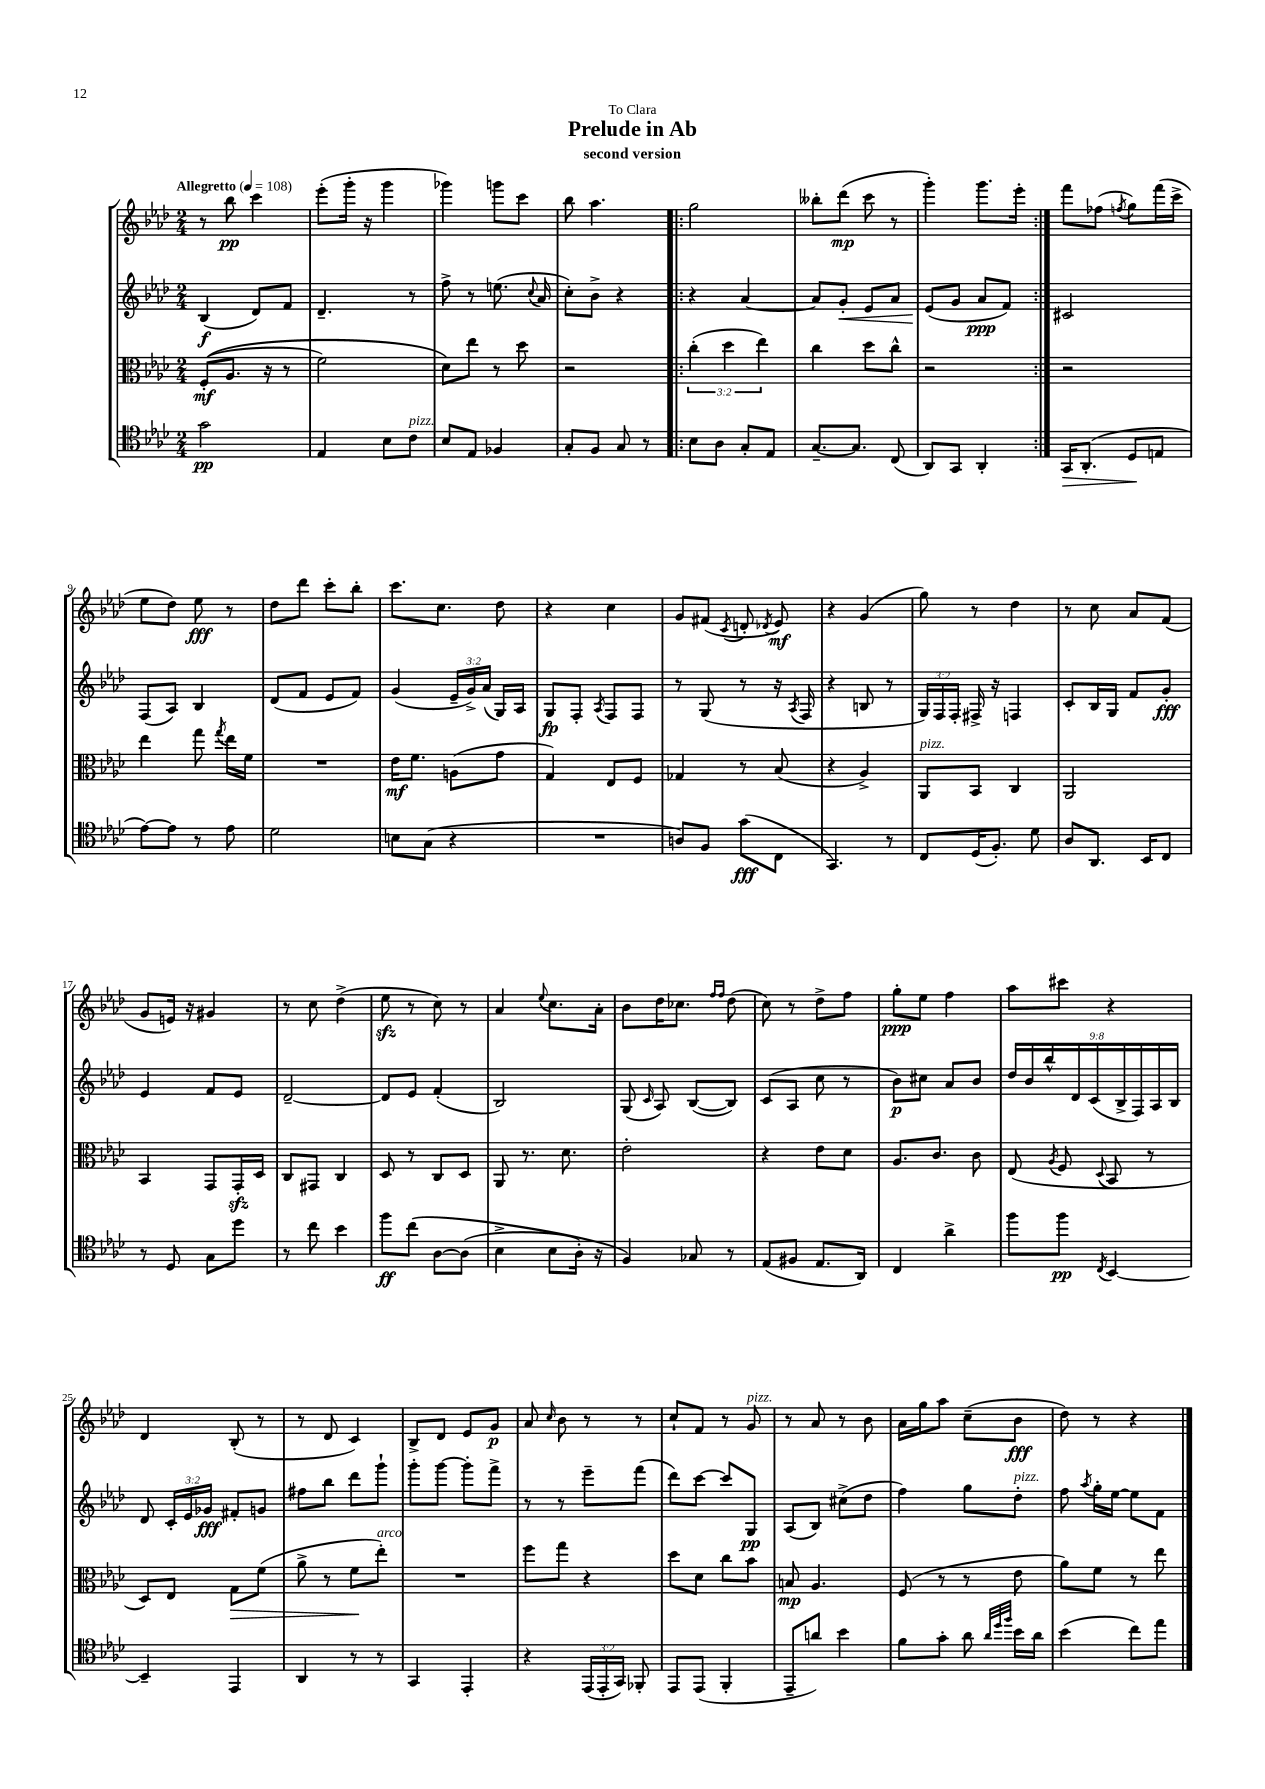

**kern	**dynam	**kern	**dynam	**kern	**dynam	**kern	**dynam
*part4	*part4	*part3	*part3	*part2	*part2	*part1	*part1
*staff4	*staff4	*staff3	*staff3	*staff2	*staff2	*staff1	*staff1
*clefC4	*	*clefC3	*	*clefG2	*	*clefG2	*
*k[b-e-a-d-]	*	*k[b-e-a-d-]	*	*k[b-e-a-d-]	*	*k[b-e-a-d-]	*
*M2/4	*	*M2/4	*	*M2/4	*	*M2/4	*
*MM108	*	*MM108	*	*MM108	*	*MM108	*
=1	=1	=1	=1	=1	=1	=1	=1
!	!	!	!	!	!	!LO:TX:a:B:t=Allegretto	!
2g\	pp	((8F'/L	mf	(4B-/	f	8r	.
.	.	8.A-/J	.	.	.	8bb-\	pp
.	.	.	.	8d-/L)	.	4ccc\	.
.	.	16r	.	.	.	.	.
.	.	8r	.	8f/J	.	.	.
=2	=2	=2	=2	=2	=2	=2	=2
4E-/	.	2f\)	.	4.d-~/	.	(8eee-'\L	.
.	.	.	.	.	.	16ggg'\Jk	.
.	.	.	.	.	.	16r	.
8B-\L	.	.	.	.	.	4ggg\	.
!LO:TX:a:i:t=pizz.	!	!	!	!	!	!	!
8c\J	.	.	.	8r	.	.	.
=3	=3	=3	=3	=3	=3	=3	=3
8B-/L	.	8d-\L)	.	8ff^\	.	4ggg-X\)	.
8E-/J	.	8ee-\J	.	8r	.	.	.
4F-X/	.	8r	.	(8.een\	.	8gggn\L	.
.	.	8dd-\	.	.	.	8ccc\J	.
.	.	.	.	8qqcc/	.	.	.
.	.	.	.	16a-/	.	.	.
=4	=4	=4	=4	=4	=4	=4	=4
8G'/L	.	2r	.	8cc'\L)	.	8bb-\	.
8F/J	.	.	.	8b-^\J	.	4.aa-\	.
8G/	.	.	.	4r	.	.	.
8r	.	.	.	.	.	.	.
=5!|:	=5!|:	=5!|:	=5!|:	=5!|:	=5!|:	=5!|:	=5!|:
8B-\L	.	(6cc'\	.	4r	.	2gg\	.
8A-\J	.	.	.	.	.	.	.
.	.	6dd-\	.	.	.	.	.
8G'/L	.	.	.	[4a-/	.	.	.
.	.	6ee-\)	.	.	.	.	.
8E-/J	.	.	.	.	.	.	.
=6	=6	=6	=6	=6	=6	=6	=6
[8.G~/L	.	4cc\	.	8a-/L]	.	8bb--X'\L	.
!	!	!	!	!	!LO:HP:b	!	!
.	.	.	.	8g'/J	<	(8ddd-\J	mp
8.G/J]	.	.	.	.	.	.	.
.	.	8dd-\L	.	8e-/L	.	8ccc\	.
(8C/	.	8cc^^\J	.	8a-/J	.	8r	.
=7	=7	=7	=7	=7	=7	=7	=7
8AA-/L)	.	2r	.	(8e-/L	.	4ggg'\)	.
8GG/J	.	.	.	8g/J	[	.	.
4AA-'/	.	.	.	8a-/L	ppp	8.ggg\L	.
.	.	.	.	8f/J)	.	.	.
.	.	.	.	.	.	16eee-'\Jk	.
=8:|!	=8:|!	=8:|!	=8:|!	=8:|!	=8:|!	=8:|!	=8:|!
!	!LO:HP:b	!	!	!	!	!	!
16GG/KL	>	2r	.	2c#X/	.	8fff\L	.
(8.AA-'/J	.	.	.	.	.	.	.
.	.	.	.	.	.	(8ff-X\J	.
.	.	.	.	.	.	8qffn/	.
8D-/L	.	.	.	.	.	8gg\L)	.
8En/J	]	.	.	.	.	(16fff\L	.
.	.	.	.	.	.	16ccc^\JJ	.
!!LO:LB:g=z
=9	=9	=9	=9	=9	=9	=9	=9
[8e-\L)	.	4ee-\	.	(8F/L	.	8ee-\L	.
8e-\J]	.	.	.	8A-/J)	.	8dd-\J)	.
8r	.	8gg\	.	4B-/	.	8ee-\	fff
.	.	8qgg/	.	.	.	.	.
8e-\	.	16ee-\LL	.	.	.	8r	.
.	.	16f\JJ	.	.	.	.	.
=10	=10	=10	=10	=10	=10	=10	=10
2d-\	.	2r	.	(8d-/L	.	8dd-\L	.
.	.	.	.	8f/J	.	8ddd-\J	.
.	.	.	.	8e-/L	.	8ccc'\L	.
.	.	.	.	8f/J)	.	8bb-'\J	.
=11	=11	=11	=11	=11	=11	=11	=11
8Bn\L	.	16e-\KL	mf	(4g/	.	8.ccc\L	.
.	.	8.f\J	.	.	.	.	.
(8G\J	.	.	.	.	.	.	.
.	.	.	.	.	.	8.cc\J	.
4r	.	(8An\L	.	24e-~/LL	.	.	.
.	.	.	.	24g^/)	.	.	.
.	.	.	.	(24a-/JJ	.	.	.
.	.	8g\J	.	16G/LL)	.	8dd-\	.
.	.	.	.	16A-/JJ	.	.	.
=12	=12	=12	=12	=12	=12	=12	=12
2r	.	4G/)	.	8G/L	fp	4r	.
.	.	.	.	8F'/J	.	.	.
.	.	.	.	8qA-/	.	.	.
.	.	8E-/L	.	8F/L	.	4cc\	.
.	.	8F/J	.	8F/J	.	.	.
=13	=13	=13	=13	=13	=13	=13	=13
8An/L)	.	4G-X/	.	8r	.	8g/L	.
8F/J	.	.	.	(8G/	.	(8f#X/J	.
.	.	.	.	.	.	8qc/	.
(8g\L	fff	8r	.	8r	.	8dn'/	.
.	.	.	.	.	.	8qd-X/	.
8C\J	.	(8B-/	.	16r	.	8e-/)	mf
.	.	.	.	8qA-/	.	.	.
.	.	.	.	16F/	.	.	.
=14	=14	=14	=14	=14	=14	=14	=14
4.GG/)	.	4r	.	4r	.	4r	.
.	.	4A-^/)	.	8Bn/	.	(4g/	.
8r	.	.	.	8r	.	.	.
=15	=15	=15	=15	=15	=15	=15	=15
!	!	!LO:TX:a:i:t=pizz.	!	!	!	!	!
8C/L	.	8AA-/L	.	24G/LL)	.	8gg\)	.
.	.	.	.	24F/	.	.	.
.	.	.	.	24F'/JJ	.	.	.
(16D-/K	.	8BB-/J	.	16F#X^/	.	8r	.
8.F'/J)	.	.	.	16r	.	.	.
.	.	4C/	.	4Fn/	.	4dd-\	.
8d-\	.	.	.	.	.	.	.
=16	=16	=16	=16	=16	=16	=16	=16
8A-/L	.	2AA-/	.	8c'/L	.	8r	.
8.AA-/J	.	.	.	16B-/L	.	8cc\	.
.	.	.	.	16G/JJ	.	.	.
.	.	.	.	8f/L	.	8a-/L	.
16BB-/KL	.	.	.	.	.	.	.
8C/J	.	.	.	8g'/J	fff	(8f/J	.
!!LO:LB:g=z
=17	=17	=17	=17	=17	=17	=17	=17
8r	.	4BB-/	.	4e-/	.	8g/L	.
8D-/	.	.	.	.	.	16en/Jk)	.
.	.	.	.	.	.	16r	.
8G\L	.	8GG/L	.	8f/L	.	4g#X/	.
8dd-\J	.	16GGzz'/L	.	8e-/J	.	.	.
.	.	16D-/JJ	.	.	.	.	.
=18	=18	=18	=18	=18	=18	=18	=18
8r	.	8C/L	.	[2d-~/	.	8r	.
8cc\	.	8GG#X/J	.	.	.	8cc\	.
4b-\	.	4C/	.	.	.	(4dd-^\	.
=19	=19	=19	=19	=19	=19	=19	=19
8ff\L	ff	8D-/	.	8d-/L]	.	8ee-zz\	.
(8cc\J	.	8r	.	8e-/J	.	8r	.
[8A-\L	.	8C/L	.	(4f'/	.	8cc\)	.
(8A-\J]	.	8D-/J	.	.	.	8r	.
=20	=20	=20	=20	=20	=20	=20	=20
4B-^\	.	8AA-/	.	2B-/)	.	4a-/	.
.	.	8.r	.	.	.	.	.
.	.	.	.	.	.	8qqee-/	.
8B-\L	.	.	.	.	.	8.cc\L	.
.	.	8.d-\	.	.	.	.	.
16A-'\Jk)	.	.	.	.	.	.	.
16r	.	.	.	.	.	16a-'\Jk	.
=21	=21	=21	=21	=21	=21	=21	=21
4F/)	.	2e-'\	.	(8G/	.	8b-\L	.
.	.	.	.	16qqc/	.	.	.
.	.	.	.	8A-/)	.	16dd-\K	.
.	.	.	.	.	.	8.cc-X\J	.
8G-X/	.	.	.	([8B-/L	.	.	.
.	.	.	.	.	.	16qqff/LL	.
.	.	.	.	.	.	16qqff/JJ	.
8r	.	.	.	8B-/J])	.	(8dd-\	.
=22	=22	=22	=22	=22	=22	=22	=22
(8E-/L	.	4r	.	(8c/L	.	8cc\)	.
8F#X/J	.	.	.	8A-/J	.	8r	.
8.E-/L	.	8e-\L	.	8cc\	.	8dd-^\L	.
.	.	8d-\J	.	8r	.	8ff\J	.
16AA-/Jk)	.	.	.	.	.	.	.
=23	=23	=23	=23	=23	=23	=23	=23
4C/	.	8.A-/L	.	8b-\L)	p	8gg'\L	ppp
.	.	.	.	8cc#X\J	.	8ee-\J	.
.	.	8.c/J	.	.	.	.	.
4a-^\	.	.	.	8a-/L	.	4ff\	.
.	.	8c\	.	8b-/J	.	.	.
=24	=24	=24	=24	=24	=24	=24	=24
8ff\L	.	(8E-/	.	18dd-/LL	.	8aa-\L	.
.	.	.	.	18b-/	.	.	.
.	.	.	.	18bb-^^/	.	.	.
.	.	8qA-/	.	.	.	.	.
8ff\J	pp	8F/	.	.	.	8ccc#X\J	.
.	.	.	.	18d-/	.	.	.
.	.	.	.	(18c/	.	.	.
8qC/	.	8qqD-/	.	.	.	.	.
[4BB-/	.	8BB-/	.	.	.	4r	.
.	.	.	.	18B-^/	.	.	.
.	.	.	.	18F/)	.	.	.
.	.	8r	.	.	.	.	.
.	.	.	.	18A-/	.	.	.
.	.	.	.	18B-/JJ	.	.	.
!!LO:LB:g=z
=25	=25	=25	=25	=25	=25	=25	=25
4BB-~/]	.	8D-/L)	.	8d-/	.	4d-/	.
.	.	8E-/J	.	24c'/LL	.	.	.
.	.	.	.	24e-/	.	.	.
.	.	.	.	24g-X/JJ	fff	.	.
!	!	!	!LO:HP:b	!	!	!	!
4EE-/	.	8G\L	>	8f#X'/L	.	(8B-'/	.
.	.	(8f\J	.	8gn/J	.	8r	.
=26	=26	=26	=26	=26	=26	=26	=26
4AA-/	.	8a-^\	.	8ff#X\L	.	8r	.
.	.	8r	.	8bb-\J	.	8d-/	.
8r	.	8f\L	.	8ddd-\L	.	4c/)	.
!	!	!LO:TX:a:i:t=arco	!	!	!	!	!
8r	.	8ee-'\J)	]	8ggg`\J	.	.	.
=27	=27	=27	=27	=27	=27	=27	=27
4GG/	.	2r	.	8ggg'\L	.	8B-^/L	.
.	.	.	.	[8ggg\J	.	8d-/J	.
4EE-'/	.	.	.	8ggg'\L]	.	8e-/L	.
.	.	.	.	8fff^\J	.	8g/J	p
=28	=28	=28	=28	=28	=28	=28	=28
4r	.	8ff\L	.	8r	.	8a-/	.
.	.	.	.	.	.	16qqcc/	.
.	.	8gg\J	.	8r	.	8b-\	.
(24EE-/LL	.	4r	.	8eee-~\L	.	8r	.
24EE-'/	.	.	.	.	.	.	.
24GG/JJ)	.	.	.	.	.	.	.
8FF-X'/	.	.	.	(8fff\J	.	8r	.
=29	=29	=29	=29	=29	=29	=29	=29
8EE-/L	.	8dd-\L	.	8ddd-\L)	.	8cc`/L	.
(8EE-/J	.	8d-\J	.	[8ccc\J	.	8f/J	.
4FF'/	.	8cc\L	.	8ccc/L]	.	8r	.
!	!	!	!	!	!	!LO:TX:a:i:t=pizz.	!
.	.	8b-\J	.	8G/J	pp	8g/	.
=30	=30	=30	=30	=30	=30	=30	=30
8EE-~/L	.	8Bn/	mp	(8A-/L	.	8r	.
8an/J)	.	4.A-/	.	8B-/J)	.	8a-/	.
4b-\	.	.	.	(8cc#X^\L	.	8r	.
.	.	.	.	8dd-\J	.	8b-\	.
=31	=31	=31	=31	=31	=31	=31	=31
8f\L	.	(8F/	.	4ff\)	.	16a-\LL	.
.	.	.	.	.	.	16gg\J	.
8g'\J	.	8r	.	.	.	8aa-\J	.
8a-\	.	8r	.	8gg\L	.	(8cc~\L	.
32qqa-/LLL	.	.	.	.	.	.	.
32qqdd-/	.	.	.	.	.	.	.
32qqff/JJJ	.	.	.	.	.	.	.
!	!	!	!	!LO:TX:a:i:t=pizz.	!	!	!
16b-\LL	.	8e-\	.	8dd-'\J	.	8b-\J	fff
16a-\JJ	.	.	.	.	.	.	.
=32	=32	=32	=32	=32	=32	=32	=32
(4b-\	.	8a-\L)	.	8ff\	.	8dd-\)	.
.	.	.	.	8qaa-/	.	.	.
.	.	8f\J	.	16gg'\LL	.	8r	.
.	.	.	.	[16ee-\JJ	.	.	.
8cc\L)	.	8r	.	8ee-\L]	.	4r	.
8ee-\J	.	8ee-\	.	8f\J	.	.	.
==	==	==	==	==	==	==	==
*-	*-	*-	*-	*-	*-	*-	*-
